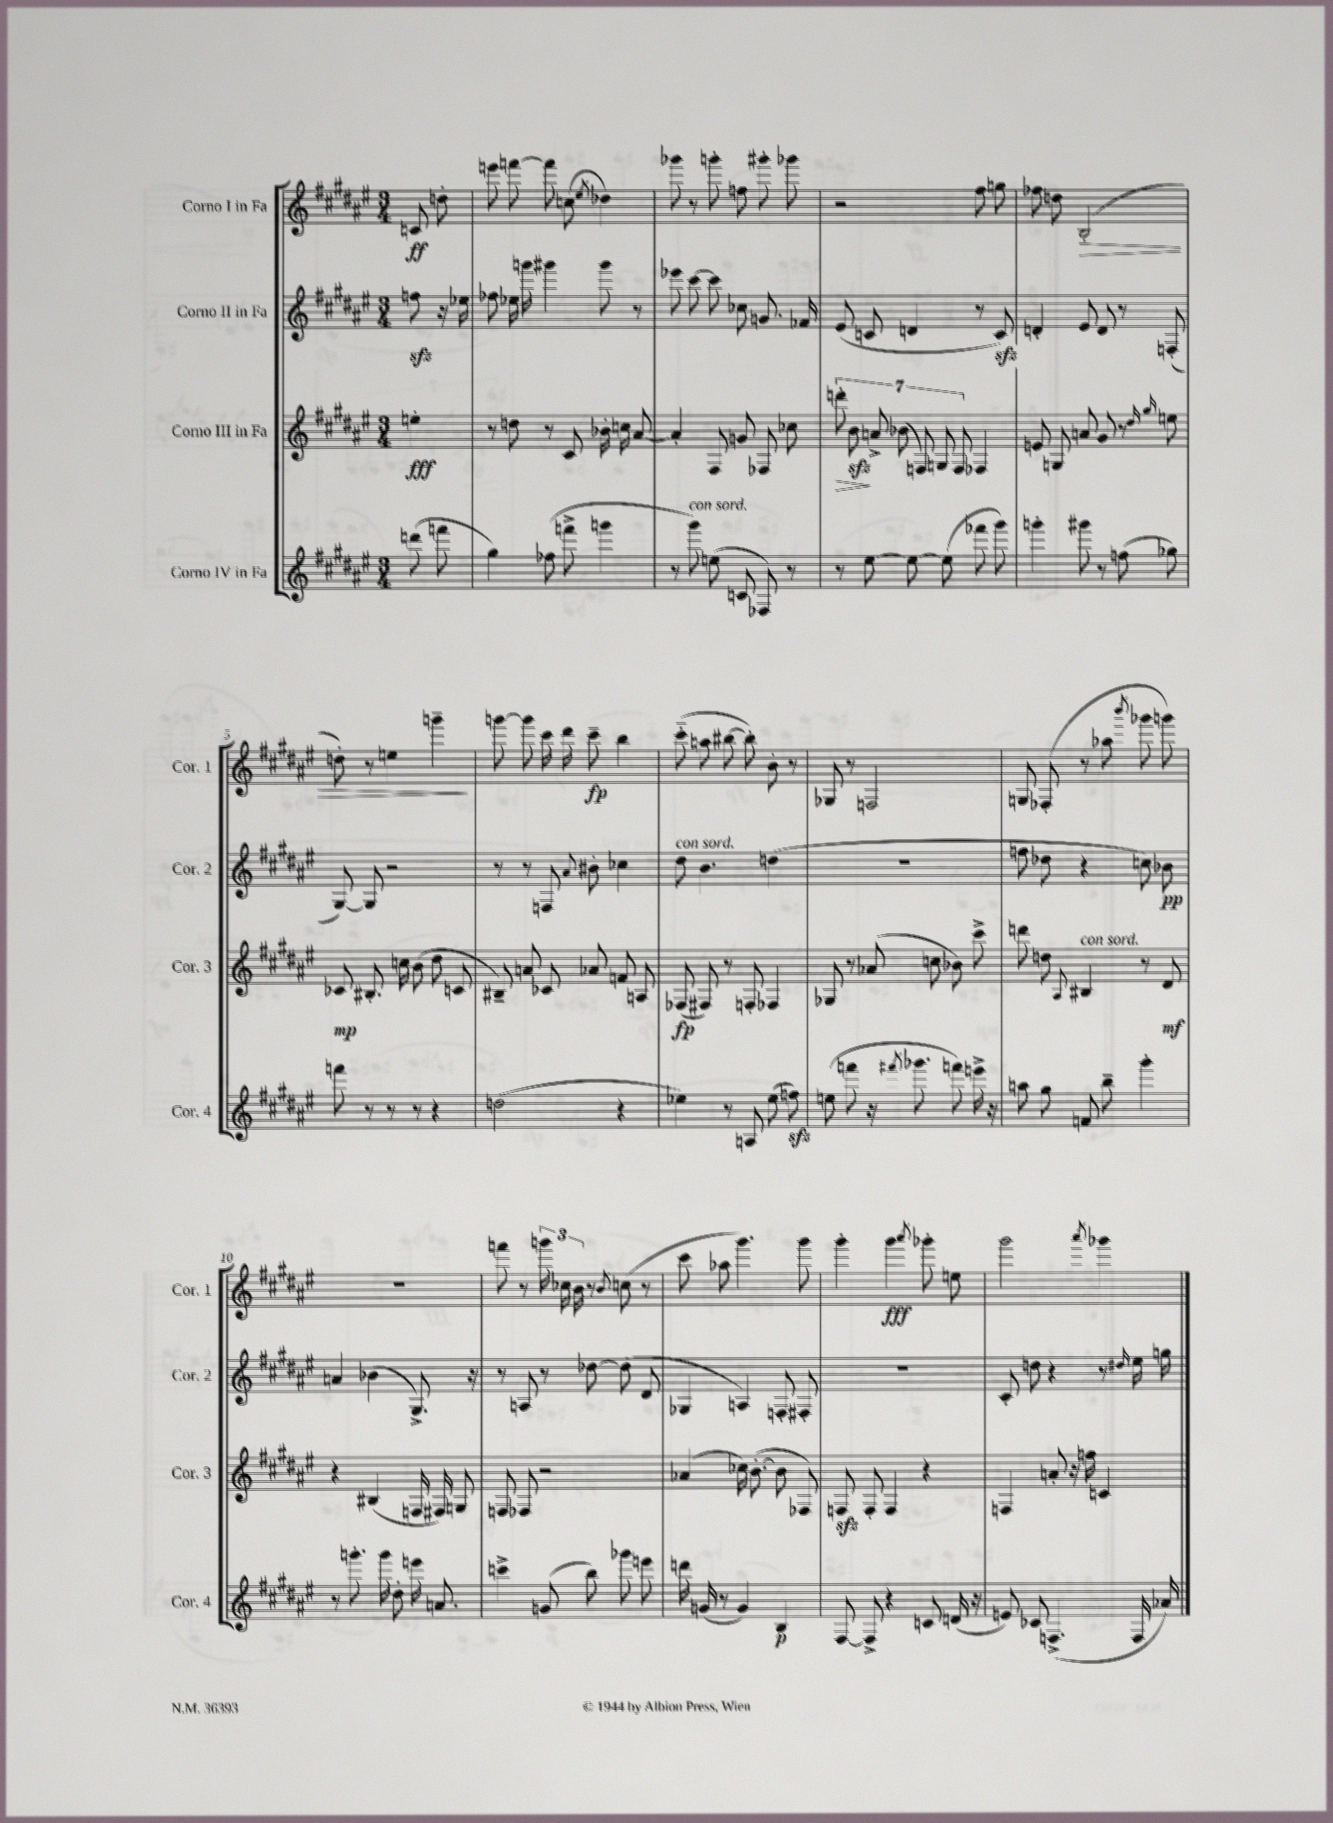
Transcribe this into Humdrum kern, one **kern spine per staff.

**kern	**dynam	**kern	**dynam	**kern	**dynam	**kern	**dynam
*part4	*part4	*part3	*part3	*part2	*part2	*part1	*part1
*staff4	*staff4	*staff3	*staff3	*staff2	*staff2	*staff1	*staff1
*I"Corno IV in Fa	*	*I"Corno III in Fa	*	*I"Corno II in Fa	*	*I"Corno I in Fa	*
*I'Cor. 4	*	*I'Cor. 3	*	*I'Cor. 2	*	*I'Cor. 1	*
*clefG2	*	*clefG2	*	*clefG2	*	*clefG2	*
*k[f#c#g#d#a#e#]	*	*k[f#c#g#d#a#e#]	*	*k[f#c#g#d#a#e#]	*	*k[f#c#g#d#a#e#]	*
*M3/4	*	*M3/4	*	*M3/4	*	*M3/4	*
=	=	=	=	=	=	=	=
(8dddn\	.	4een'\	fff	8ffnzz\	.	8cn/	ff
8fffn\	.	.	.	16r	.	8ddn'\	.
.	.	.	.	16ee-X\	.	.	.
=1	=1	=1	=1	=1	=1	=1	=1
4gg#\)	.	8r	.	8ff-X\	.	8eeen\	.
.	.	8ddn\	.	16ee-X\	.	[8fffn\	.
.	.	.	.	16gggn\	.	.	.
(8ff-X\	.	8r	.	4ggg#X\	.	8fff\]	.
8fffn^\	.	8c#/	.	.	.	(8ccn\	.
.	.	.	.	.	.	8qee#/	.
4gggn\	.	16b-X'\	.	8ggg#\	.	4dd-X\)	.
.	.	16ccn\	.	.	.	.	.
.	.	[8a#/	.	8r	.	.	.
=2	=2	=2	=2	=2	=2	=2	=2
8r	.	4a#'/]	.	8eee-X\	.	8ggg-X\	.
!LO:TX:a:i:t=con sord.	!	!	!	!	!	!	!
8ggg#\)	.	.	.	[8ccc#\	.	8r	.
(8een\	.	8F#/	.	8ccc#\]	.	8gggn'\	.
8cn/	.	8gn/	.	8cc-X\	.	8ffn\	.
8F-X/)	.	8F-X/	.	8.gn/	.	8ggg#X'\	.
8r	.	8cc-X\	.	.	.	8ggg-X\	.
.	.	.	.	16f-X/	.	.	.
=3	=3	=3	=3	=3	=3	=3	=3
!	!	!	!LO:HP:b	!	!	!	!
8r	.	14dddn'\	>	(8e#/	.	2r	.
.	.	14bzz\	.	.	.	.	.
[8ee#\	.	.	.	8cn/	.	.	.
.	.	14an^/	]	.	.	.	.
.	.	(14b-X\	.	.	.	.	.
8ee#\_	.	.	.	4dn/	.	.	.
.	.	14Fn/)	.	.	.	.	.
.	.	14Gn/	.	.	.	.	.
(8ee#\]	.	.	.	.	.	.	.
.	.	14F/	.	.	.	.	.
8fff-X\	.	4F-X/	.	8r	.	8ff#\	.
8ggg#\)	.	.	.	8czz/)	.	8ggn\	.
=4	=4	=4	=4	=4	=4	=4	=4
4gggn'\	.	8en/	.	4dn'/	.	8ff-X\	.
.	.	8Gn/	.	.	.	8ddn\	.
!	!	!	!	!	!	!	!LO:HP:b
8ggg#X\	.	8an/	.	8e#/	.	(2B'/	>
8r	.	8g#/	.	8d/	.	.	.
(8ffn\	.	8r	.	8r	.	.	.
.	.	16qqdd#/	.	.	.	.	.
.	.	16qqgg#/	.	.	.	.	.
8gg-X\)	.	8een\	.	(8Fn'/	.	.	.
!!LO:LB:g=z
=5	=5	=5	=5	=5	=5	=5	=5
8fffn\	.	8c-X/	mp	[8G#/)	.	8ddn'\)	.
8r	.	8.B#X'/	.	8G#/]	.	8r	.
8r	.	.	.	2r	.	4een\	.
.	.	16ccn\	.	.	.	.	.
8r	.	(8b\	.	.	.	.	.
4r	.	8dd#\	.	.	.	4gggn~\	.
.	.	8cn/	.	.	.	.	.
.	.	.	.	.	.	.	]
=6	=6	=6	=6	=6	=6	=6	=6
(2ddn\	.	8B#X~/)	.	8r	.	[8gggn\	.
.	.	8an/	.	8r	.	8ggg\]	.
.	.	8c-X/	.	8Fn/	.	16ccc#\	.
.	.	.	.	.	.	16ddd#\	.
.	.	.	.	8qqa#/	.	.	.
.	.	8a-X/	.	8b#X'\	.	8ccc#~\	fp
4r	.	8fn/	.	4cc-X\	.	4bb\	.
.	.	8An/	.	.	.	.	.
=7	=7	=7	=7	=7	=7	=7	=7
!	!	!	!	!LO:TX:a:i:t=con sord.	!	!	!
4ee-X\)	.	(8F-X/	fp	8dd#\	.	(8ccc#\	.
.	.	8F#X/)	.	4.b\	.	8aan\	.
8r	.	8r	.	.	.	[8bb#X\	.
8An/	.	8Fn'/	.	.	.	8bb#'\])	.
(8ee-\	.	4F-X/	.	(4ddn\	.	8b'\	.
8ffnzz\)	.	.	.	.	.	8r	.
=8	=8	=8	=8	=8	=8	=8	=8
(8een\	.	8G-X/	.	2.r	.	8G-X/	.
8fffn\	.	8r	.	.	.	8r	.
16r	.	(8a-X/	.	.	.	2Fn/	.
8qfff#X/	.	.	.	.	.	.	.
8.ggg-X\	.	.	.	.	.	.	.
.	.	8ccn\	.	.	.	.	.
8fffn\)	.	8b-X\)	.	.	.	.	.
16eeen^\	.	8ccc#^\	.	.	.	.	.
16r	.	.	.	.	.	.	.
=9	=9	=9	=9	=9	=9	=9	=9
8aan\	.	8dddn\	.	8ffn\	.	8Gn/	.
8gg#\	.	8ddn\	.	8dd-X\	.	(8F-X'/	.
.	.	8qqA#/	.	.	.	.	.
!	!	!LO:TX:a:i:t=con sord.	!	!	!	!	!
8fn/	.	4B#X/	.	4r	.	8r	.
8bb~\	.	.	.	.	.	8aa-X\	.
.	.	.	.	.	.	8qbbb/	.
4ggg#'\	.	8r	.	8ccn\)	.	8ggg-X\	.
.	.	8d#/	mf	8b-X\	pp	8gggn\)	.
!!LO:LB:g=z
=10	=10	=10	=10	=10	=10	=10	=10
8r	.	4r	.	4an/	.	2.r	.
8.gggn'\	.	.	.	.	.	.	.
.	.	(4B#X/	.	(4b-X\	.	.	.
16ggg\	.	.	.	.	.	.	.
8dd#'\	.	.	.	.	.	.	.
16eeen\	.	16Fn/	.	8.G#^/)	.	.	.
8.an/	.	16F#X/)	.	.	.	.	.
.	.	8Gn/	.	.	.	.	.
.	.	.	.	16r	.	.	.
=11	=11	=11	=11	=11	=11	=11	=11
4cccn^\	.	8Fn/	.	8r	.	8fffn\	.
.	.	8F-X/	.	8An/	.	8r	.
(8gn/	.	2r	.	8r	.	24gggn\	.
.	.	.	.	.	.	24cc-X\	.
.	.	.	.	.	.	24b\	.
8bb\)	.	.	.	[8dd-X\	.	8r	.
.	.	.	.	.	.	8qb/	.
8ggg-X\	.	.	.	(8dd-\]	.	(8ccn\	.
8eeen\	.	.	.	8d#/	.	8r	.
=12	=12	=12	=12	=12	=12	=12	=12
16dddn\	.	(4a-X/	.	4G-X/	.	8ccc#\	.
(16gn/	.	.	.	.	.	.	.
8r	.	.	.	.	.	8aa-X\	.
4g/)	.	16cc-X\)	.	4An/)	.	4.ggg#\)	.
.	.	([8.b'\	.	.	.	.	.
4B/	p	8b\]	.	8Fn'/	.	.	.
.	.	8F-X/)	.	8F#X'/	.	8ggg#\	.
=13	=13	=13	=13	=13	=13	=13	=13
[8F#/	.	8Fnzz/	.	2.r	.	4ggg#'\	.
8F#^/]	.	8F'/	.	.	.	.	.
4r	.	4F/	.	.	.	4ggg#\	fff
.	.	.	.	.	.	8qaaa#/	.
8cn/	.	4r	.	.	.	8ggg-X'\	.
(16dn/	.	.	.	.	.	8een\	.
16r	.	.	.	.	.	.	.
=14	=14	=14	=14	=14	=14	=14	=14
8en/)	.	4Fn/	.	8c#'/	.	2ggg#\	.
8c-X/	.	.	.	8ddn\	.	.	.
(4.Fn^/	.	8an'/	.	4r	.	.	.
.	.	16r	.	.	.	.	.
.	.	16ffn\	.	.	.	.	.
.	.	.	.	.	.	8qaaa#/	.
.	.	4cn/	.	8r	.	4ggg-X\	.
.	.	.	.	16qqdd#X/	.	.	.
16F/	.	.	.	16ee#\	.	.	.
16a-X/)	.	.	.	16ggn\	.	.	.
==	==	==	==	==	==	==	==
*-	*-	*-	*-	*-	*-	*-	*-
